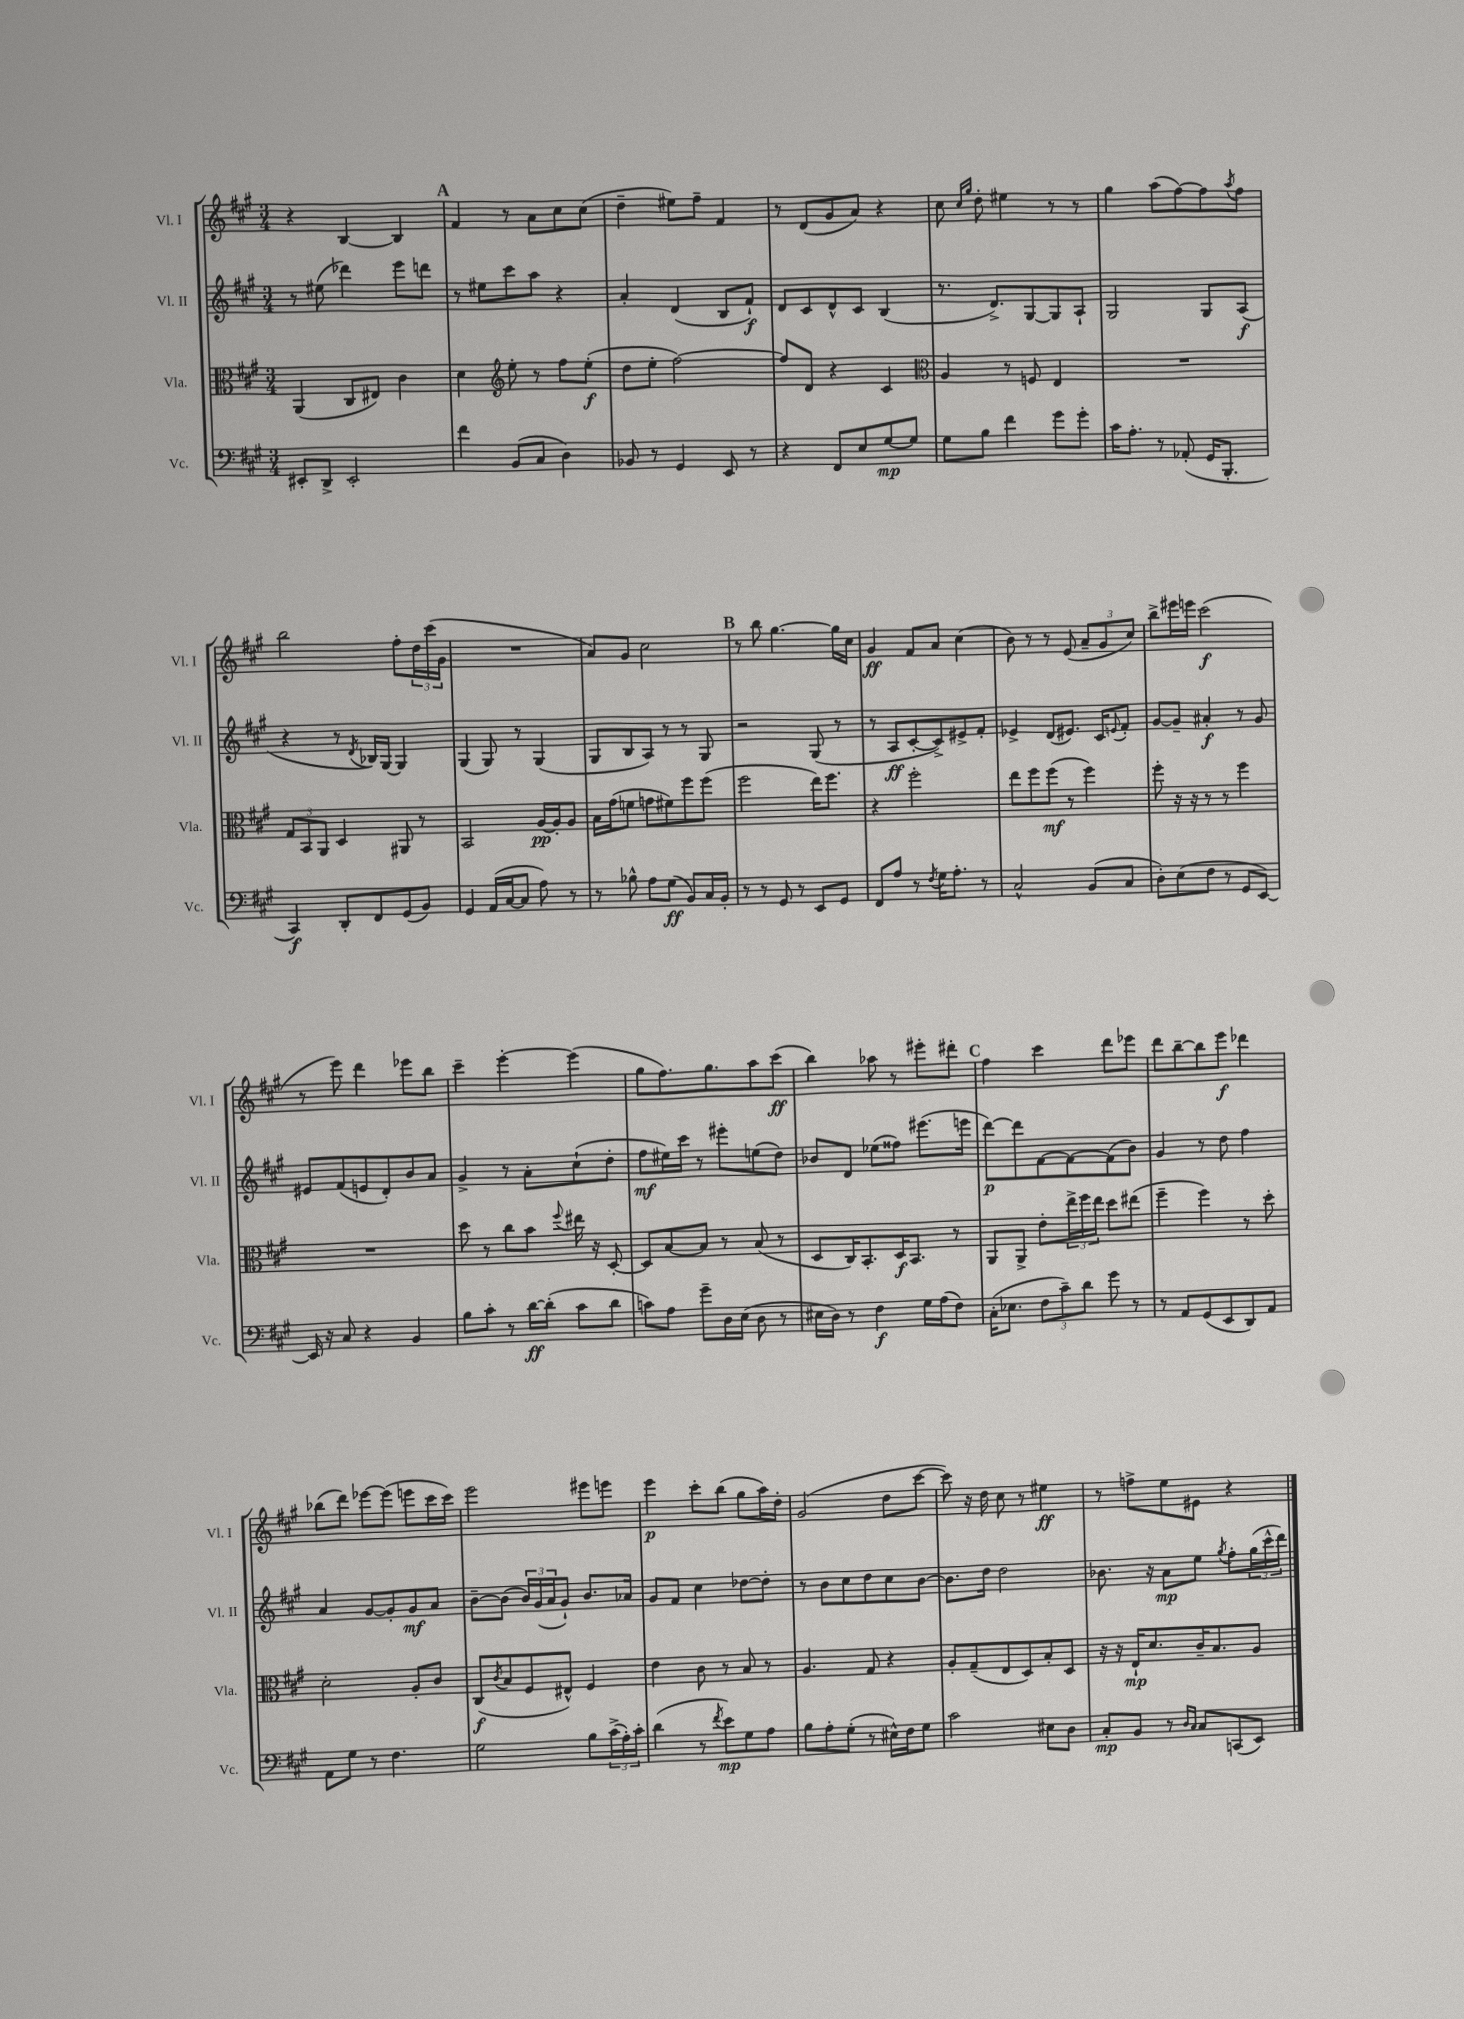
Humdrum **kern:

**kern	**dynam	**kern	**dynam	**kern	**dynam	**kern	**dynam
*part4	*part4	*part3	*part3	*part2	*part2	*part1	*part1
*staff4	*staff4	*staff3	*staff3	*staff2	*staff2	*staff1	*staff1
*I"Vc.	*	*I"Vla.	*	*I"Vl. II	*	*I"Vl. I	*
*I'Vc.	*	*I'Vla.	*	*I'Vl. II	*	*I'Vl. I	*
*clefF4	*	*clefC3	*	*clefG2	*	*clefG2	*
*k[f#c#g#]	*	*k[f#c#g#]	*	*k[f#c#g#]	*	*k[f#c#g#]	*
*M3/4	*	*M3/4	*	*M3/4	*	*M3/4	*
=90	=90	=90	=90	=90	=90	=90	=90
8EE#X'/L	.	(4AA/	.	8r	.	4r	.
8DD^/J	.	.	.	(8ee#X\	.	.	.
2EE#'/	.	8C#/L	.	4ddd-X\)	.	[4B/	.
.	.	8E#X/J)	.	.	.	.	.
.	.	4c#\	.	8eee\L	.	4B/]	.
.	.	.	.	8dddn\J	.	.	.
!!LO:REH:place=s1:t=A
=91	=91	=91	=91	=91	=91	=91	=91
4f#\	.	4d\	.	8r	.	4f#/	.
.	.	.	.	8ee#X\L	.	.	.
*	*	*clefG2	*	*	*	*	*
(8BB/L	.	8ee'\	.	8ccc#\	.	8r	.
8C#/J	.	8r	.	8aa\J	.	8a\L	.
4D\)	.	8ff#\L	.	4r	.	8cc#\	.
.	.	(8ee'\J	f	.	.	(8cc#\J	.
=92	=92	=92	=92	=92	=92	=92	=92
8BB-X/	.	8dd\L	.	4a'/	.	4dd~\	.
8r	.	8ee'\J	.	.	.	.	.
4GG#/	.	[2ff#\)	.	(4d/	.	8ee#X\L)	.
.	.	.	.	.	.	8ff#~\J	.
8EE/	.	.	.	8B/L	.	4f#/	.
8r	.	.	.	8f#`/J)	f	.	.
=93	=93	=93	=93	=93	=93	=93	=93
4r	.	8ff#/L]	.	8d/L	.	8r	.
.	.	8d/J	.	8c#/	.	(8d/L	.
8FF#/L	.	4r	.	8d^^/	.	8g#/	.
8E/	.	.	.	8c#/J	.	8a/J)	.
[8G#/	mp	4c#/	.	(4B/	.	4r	.
8G#/J]	.	.	.	.	.	.	.
=94	=94	=94	=94	=94	=94	=94	=94
*	*	*clefC3	*	*	*	*	*
8G#\L	.	4A/	.	8.r	.	8cc#\	.
.	.	.	.	.	.	16qqcc#/LL	.
.	.	.	.	.	.	16qqgg#/JJ	.
8B\J	.	.	.	.	.	8dd'\	.
.	.	.	.	8.d^/L)	.	.	.
4f#\	.	8r	.	.	.	4ee#X\	.
.	.	8Fn/	.	[8G#/	.	.	.
8g#\L	.	4E/	.	8G#/]	.	8r	.
8g#'\J	.	.	.	8A`/J	.	8r	.
=95	=95	=95	=95	=95	=95	=95	=95
16c#\KL	.	2.r	.	2G#/	.	4gg#\	.
8.A'\J	.	.	.	.	.	.	.
8r	.	.	.	.	.	(8aa\L	.
(8AA-X'/	.	.	.	.	.	[8ff#\)	.
16GG#/KL	.	.	.	8G#/L	.	8ff#\]	.
8.BBB'/J	.	.	.	.	.	.	.
.	.	.	.	.	.	8qaa/	.
.	.	.	.	(8A/J	f	8ff#\J	.
!!LO:LB:g=z
=96	=96	=96	=96	=96	=96	=96	=96
4CC#/)	f	12G#/L	.	4r	.	2bb\	.
.	.	12BB/	.	.	.	.	.
.	.	12AA/J	.	.	.	.	.
8DD'/L	.	4D/	.	8r	.	.	.
.	.	.	.	8qd/	.	.	.
8FF#/	.	.	.	16B-X/LL)	.	.	.
.	.	.	.	[16G#/JJ	.	.	.
(8GG#/	.	8AA#X/	.	4G#/]	.	8ff#'\L	.
8BB/J)	.	8r	.	.	.	24dd\L	.
.	.	.	.	.	.	(24ccc#\	.
.	.	.	.	.	.	24g#\JJ	.
=97	=97	=97	=97	=97	=97	=97	=97
4GG#/	.	2BB/	.	(4G#/	.	2.r	.
(16AA/LL	.	.	.	8G#/)	.	.	.
[16C#/J	.	.	.	.	.	.	.
8C#/J]	.	.	.	8r	.	.	.
8A\)	.	[16A/LL	pp	(4G#/	.	.	.
.	.	16A'/J]	.	.	.	.	.
8r	.	8A/J	.	.	.	.	.
=98	=98	=98	=98	=98	=98	=98	=98
8r	.	16B\LL	.	8G#/L	.	8a/L)	.
.	.	(16g#\J	.	.	.	.	.
8B-X^^\	.	8fn\J	.	8B/	.	8g#/J	.
8A\L	.	8gn\L	.	8A/J)	.	2cc#\	.
(8G#\J	ff	8f#X\)	.	8r	.	.	.
8BB/L)	.	8ff#\	.	8r	.	.	.
16C#/L	.	(8ff#\J	.	8G#/	.	.	.
16BB'/JJ	.	.	.	.	.	.	.
!!LO:REH:place=s1:t=B
=99	=99	=99	=99	=99	=99	=99	=99
8r	.	2ff#\	.	2r	.	8r	.
8r	.	.	.	.	.	8bb\	.
8GG#/	.	.	.	.	.	[4.gg#\	.
8r	.	.	.	.	.	.	.
8EE/L	.	16ee\KL)	.	(8G#/	.	.	.
.	.	8.ff#\J	.	.	.	.	.
8GG#/J	.	.	.	8r	.	16gg#\LL]	.
.	.	.	.	.	.	16cc#\JJ	.
=100	=100	=100	=100	=100	=100	=100	=100
8FF#/L	.	4r	.	8r	.	4g#/	ff
8A/J	.	.	.	8A/L	ff	.	.
8r	.	2ff#'\	.	[8c#'/	.	8f#/L	.
8qF#/	.	.	.	.	.	.	.
16G#\KL	.	.	.	8c#^/])	.	8a/J	.
8.A'\J	.	.	.	.	.	.	.
.	.	.	.	8e#X^/	.	(4cc#\	.
8r	.	.	.	8f#'/J	.	.	.
=101	=101	=101	=101	=101	=101	=101	=101
2C#^^/	.	8ee\L	.	4e-X^/	.	8b\)	.
.	.	8ff#\	.	.	.	8r	.
.	.	(8ff#\J	mf	(8d/L	.	8r	.
.	.	8r	.	8.e#X/J)	.	(8e/	.
(8BB/L	.	4ff#\)	.	.	.	12a~/L	.
.	.	.	.	16c#/KL	.	.	.
.	.	.	.	.	.	12g#/	.
.	.	.	.	8qqen/	.	.	.
8C#/J	.	.	.	8f#'/J	.	.	.
.	.	.	.	.	.	12cc#/J)	.
=102	=102	=102	=102	=102	=102	=102	=102
8D'\L)	.	8ff#'\	.	[8g#/L	.	8bb^\L	.
(8E\	.	16r	.	8g#~/J]	.	16eee#X\L	.
.	.	16r	.	.	.	16eeen\JJ	.
8F#\J	.	8r	.	4a#X'/	f	(2ccc#\	f
8r	.	8r	.	.	.	.	.
8GG#/L	.	4ff#\	.	8r	.	.	.
[8EE/J)	.	.	.	8g#/	.	.	.
!!LO:LB:g=z
=103	=103	=103	=103	=103	=103	=103	=103
16EE/]	.	2.r	.	8e#X/L	.	8r	.
16r	.	.	.	.	.	.	.
8C#/	.	.	.	(8f#/	.	8eee\)	.
4r	.	.	.	8en/	.	4ddd\	.
.	.	.	.	8d'/)	.	.	.
4BB/	.	.	.	8b/	.	8eee-X\L	.
.	.	.	.	8a/J	.	8bb\J	.
=104	=104	=104	=104	=104	=104	=104	=104
8B\L	.	8dd\	.	4g#^/	.	4ccc#~\	.
8c#'\J	.	8r	.	.	.	.	.
8r	.	8cc#\L	.	8r	.	[4eee'\	.
[16d\LL	ff	8b\J	.	8a'\L	.	.	.
(16d'\JJ]	.	.	.	.	.	.	.
.	.	8qqff#/	.	.	.	.	.
8c#\L	.	16ee#X\	.	(8cc#`\	.	(4eee\]	.
.	.	16r	.	.	.	.	.
8d\J	.	[8D'/	.	8dd'\J	.	.	.
=105	=105	=105	=105	=105	=105	=105	=105
8cn\L)	.	8D/L]	.	8ff#\L	mf	8gg#\L	.
8A\J	.	[8B/	.	16ee#X\L)	.	8.ff#\)	.
.	.	.	.	16ccc#\JJ	.	.	.
8g#~\L	.	8B/J]	.	8r	.	.	.
.	.	.	.	.	.	8.gg#\	.
16D\L	.	8r	.	8eee#X'\L	.	.	.
(16E\JJ	.	.	.	.	.	.	.
8D\	.	(8B/	.	(8een\	.	8aa\	.
8r	.	8r	.	8dd\J)	.	(8ccc#\J	ff
=106	=106	=106	=106	=106	=106	=106	=106
16E#X\LL	.	8D/L	.	8b-X/L	.	4bb\)	.
16D\JJ)	.	.	.	.	.	.	.
8r	.	16C#/K)	.	8d/J	.	.	.
.	.	8.BB'/	.	.	.	.	.
4F#\	f	.	.	(8ee-X\L	.	8aa-X\	.
.	.	16D/K	f	8ff##X\J)	.	8r	.
.	.	8.BB/J	.	.	.	.	.
16G#\LL	.	.	.	(8.eee#X\L	.	8eee#X'\L	.
(16A\J	.	.	.	.	.	.	.
8F#\J)	.	8r	.	.	.	8ddd#X'\J	.
.	.	.	.	16eeen\Jk	.	.	.
!!LO:REH:place=s1:t=C
=107	=107	=107	=107	=107	=107	=107	=107
(16C#'\KL	.	8AA/L	.	[8ddd\L)	p	4ff#\	.
8.E-X\J	.	.	.	.	.	.	.
.	.	8AA^/J	.	8ddd\]	.	.	.
12F#\L	.	8e'\L	.	[8f#\	.	4ccc#\	.
12c#~\)	.	.	.	.	.	.	.
.	.	24ee^\L	.	8f#\_	.	.	.
12d\J	.	24ff#\	.	.	.	.	.
.	.	24ee\JJ	.	.	.	.	.
8g#\	.	8dd\L	.	(8f#\]	.	8ddd\L	.
8r	.	(8ee#X\J	.	8b\J)	.	8eee-X\J	.
=108	=108	=108	=108	=108	=108	=108	=108
8r	.	4ff#~\	.	4g#/	.	8ddd\L	.
8AA/L	.	.	.	.	.	[8bb~\	.
(8GG#/	.	4ff#\)	.	8r	.	8bb\]	.
8EE/	.	.	.	8dd\	.	8eee\J	f
8DD/)	.	8r	.	4ff#\	.	4ddd-X\	.
8AA/J	.	8dd'\	.	.	.	.	.
!!LO:LB:g=z
=109	=109	=109	=109	=109	=109	=109	=109
8AA\L	.	2d'\	.	4a/	.	(8bb-X\L	.
8G#\J	.	.	.	.	.	8ddd\J)	.
8r	.	.	.	[8g#/L	.	[8eee-X\L	.
4.F#\	.	.	.	8g#'/]	.	(8eee-\J]	.
.	.	8A'/L	.	8g#/	mf	8eeen\L	.
.	.	8c#/J	.	8a/J	.	16ccc#\L	.
.	.	.	.	.	.	16ccc#\JJ)	.
=110	=110	=110	=110	=110	=110	=110	=110
2G#\	.	(8C#/L	f	[8b~\L	.	2eee\	.
.	.	8qc#/	.	.	.	.	.
.	.	8B/	.	(8b\J]	.	.	.
.	.	8F#/	.	24b/LL)	.	.	.
.	.	.	.	(24g#/	.	.	.
.	.	.	.	24a/J	.	.	.
.	.	8E#X^^/J)	.	8g#`/J)	.	.	.
8B\L	.	4F#/	.	8.b/L	.	8eee#X\L	.
(24c#^\L	.	.	.	.	.	8eeen\J	.
24A'\)	.	.	.	.	.	.	.
.	.	.	.	16a-X/Jk	.	.	.
24c#'\JJ	.	.	.	.	.	.	.
=111	=111	=111	=111	=111	=111	=111	=111
(4d\	.	4e\	.	8g#/L	.	4eee\	p
.	.	.	.	8f#/J	.	.	.
8r	.	8c#\	.	4cc#\	.	8ccc#'\L	.
8qf#/	.	.	.	.	.	.	.
8e\L)	mp	8r	.	.	.	(8bb\J	.
8G#\	.	8B/	.	[8dd-X\L	.	8gg#\L	.
8A\J	.	8r	.	8dd-'\J]	.	16aa\L)	.
.	.	.	.	.	.	16dd'\JJ	.
=112	=112	=112	=112	=112	=112	=112	=112
8B\L	.	4.A/	.	8r	.	(2g#/	.
8A'\	.	.	.	8b\L	.	.	.
(8G#'\J	.	.	.	8cc#\	.	.	.
8r	.	8G#/	.	8dd\	.	.	.
16E#X^^\LL)	.	4r	.	8cc#\	.	8dd\L	.
16F#\J	.	.	.	.	.	.	.
8G#\J	.	.	.	[8b\J	.	[8ccc#\J	.
=113	=113	=113	=113	=113	=113	=113	=113
2c#\	.	8A'/L	.	8.b\L]	.	8ccc#\])	.
.	.	(8G#~/	.	.	.	16r	.
.	.	.	.	16dd\Jk	.	16dd\	.
.	.	8E/	.	2dd\	.	8cc#\	.
.	.	8D/)	.	.	.	8r	.
8E#X\L	.	8B'/	.	.	.	4ee#X\	ff
8D\J	.	8D/J	.	.	.	.	.
=114	=114	=114	=114	=114	=114	=114	=114
8C#'/L	mp	16r	.	8.b-X\	.	8r	.
.	.	16r	.	.	.	.	.
8BB/J	.	16E`/KL	mp	.	.	8ffn^\L	.
.	.	8.d/	.	16r	.	.	.
8r	.	.	.	8a\L	mp	8ee\	.
16qqD/LL	.	.	.	.	.	.	.
16qqC#/JJ	.	.	.	.	.	.	.
8C#/L	.	16c#~/K	.	8ee\J	.	8e#X\J	.
.	.	8.B/	.	.	.	.	.
.	.	.	.	8qgg#/	.	.	.
(8CCn/	.	.	.	8ff#'\L	.	4r	.
8EE/J)	.	8A/J	.	(24gg#\L	.	.	.
.	.	.	.	24ccc#^^\	.	.	.
.	.	.	.	24ddd\JJ)	.	.	.
==	==	==	==	==	==	==	==
*-	*-	*-	*-	*-	*-	*-	*-
